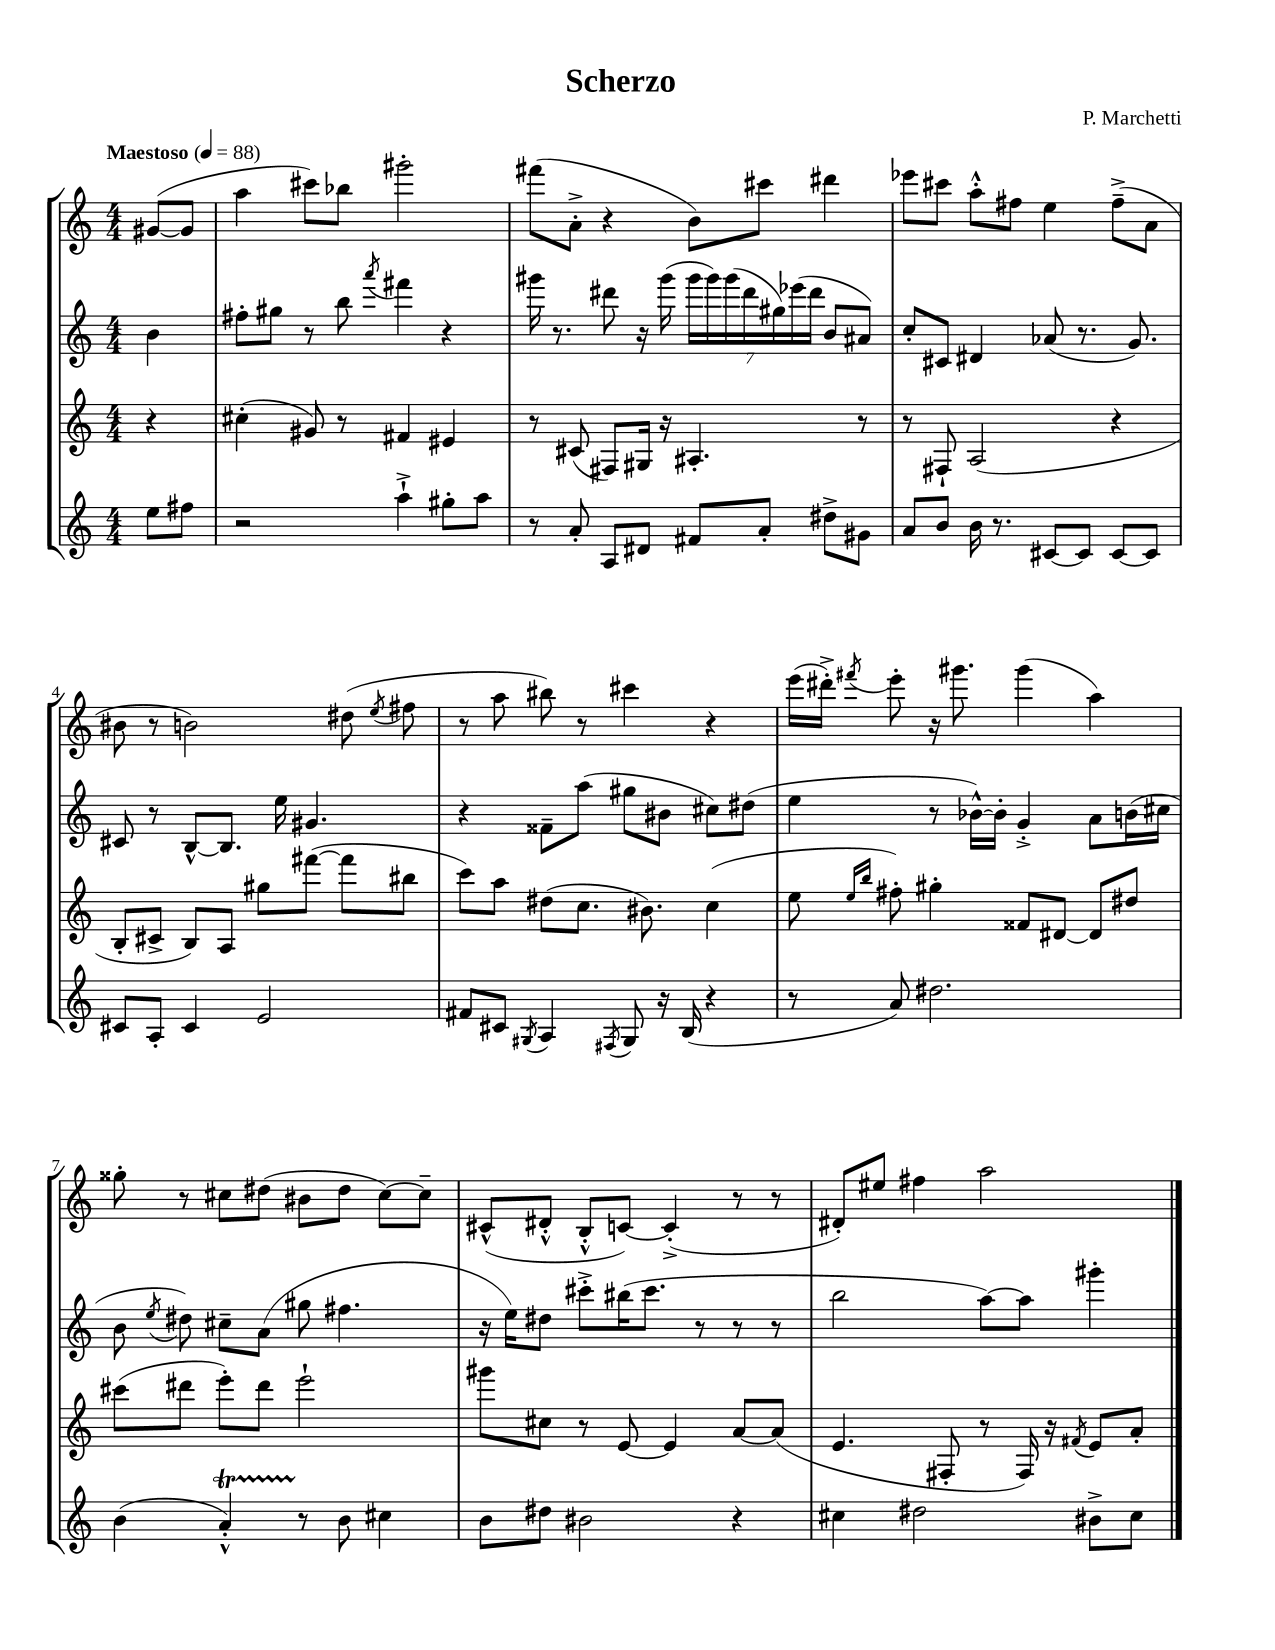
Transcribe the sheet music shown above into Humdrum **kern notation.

**kern	**kern	**kern	**kern
*staff4	*staff3	*staff2	*staff1
*clefG2	*clefG2	*clefG2	*clefG2
*k[]	*k[]	*k[]	*k[]
*M4/4	*M4/4	*M4/4	*M4/4
*MM88	*MM88	*MM88	*MM88
8ee	4r	4b	([8g#
8ff#	.	.	8g#]
=	=	=	=
2r	(4cc#'	8ff#'	4aa
.	.	8gg#	.
.	8g#)	8r	8ccc#)
.	8r	8bb	8bb-
.	.	8qaaa	.
4aa`^	4f#	4fff#	2ggg#'
8gg#'	4e#	4r	.
8aa	.	.	.
=	=	=	=
8r	8r	16ggg#	(8fff#
.	.	8.r	.
8a'	(8c#	.	8a'^
8A	8F#)	8ddd#	4r
8d#	16G#	16r	.
.	16r	(16ggg#	.
8f#	4.A#'	28ggg#	8b)
.	.	28ggg#)	.
.	.	(28ggg#	.
.	.	28ddd#	.
8a'	.	.	8ccc#
.	.	28gg#)	.
.	.	(28eee-	.
.	.	28ddd#	.
8dd#^	.	8b	4ddd#
8g#	8r	8a#)	.
=	=	=	=
8a	8r	8cc'	8eee-
8b	8F#`	8c#	8ccc#
16b	(2A	4d#	8aa'^^
8.r	.	.	.
.	.	.	8ff#
[8c#	.	(8a-	4ee
8c#]	.	8.r	.
[8c#	4r	.	(8ff#~^
.	.	8.g)	.
8c#]	.	.	8a
=	=	=	=
8c#	8B'	8c#	8b#
8A'	8c#^	8r	8r
4c#	8B)	[8B^^	2b)
.	8A	8.B]	.
2e	8gg#	.	.
.	.	16ee	.
.	([8fff#	4.g#	.
.	8fff#]	.	(8dd#
.	.	.	8qee
.	8bb#	.	8ff#
=	=	=	=
8f#	8ccc)	4r	8r
8c#	8aa	.	8aa
8qG#	.	.	.
4A	(8dd#	8f##~	8bb#)
.	8.cc	(8aa	8r
8qF#	.	.	.
8G#	.	8gg#	4ccc#
.	8.b#)	.	.
16r	.	8b#	.
(16B	.	.	.
4r	(4cc	8cc#)	4r
.	.	(8dd#	.
=	=	=	=
8r	8ee	4ee	(16eee
.	.	.	16ddd#'^)
.	16qqee	.	.
.	16qqbb	.	8qfff#
8a)	8ff#')	.	8eee'
2.dd#	4gg#'	8r	16r
.	.	.	8.ggg#
.	.	[16b-^^)	.
.	.	16b-']	.
.	8f##	4g'^	(4ggg#
.	[8d#	.	.
.	8d#]	8a	4aa)
.	8dd#	(16b	.
.	.	16cc#	.
=	=	=	=
(4b	(8ccc#	8b	8gg##'
.	.	8qee	.
.	8ddd#	8dd#)	8r
4a'^^)	8eee')	8cc#~	8cc#
.	8ddd#	(8a	(8dd#
8r	2eee`	8gg#	8b#
8b	.	4.ff#	8dd#
4cc#	.	.	[8cc#)
.	.	.	8cc#~]
=	=	=	=
8b	8ggg#	16r	(8c#^^
.	.	16ee)	.
8dd#	8cc#	8dd#	8d#'^^
2b#	8r	8ccc#'^	8B'^^
.	[8e	(16bb#	[8c)
.	.	8.ccc#	.
.	4e]	.	(4c'^]
.	.	8r	.
4r	[8a	8r	8r
.	(8a]	8r	8r
=	=	=	=
4cc#	4.e	2bb	8d#')
.	.	.	8ee#
2dd#	.	.	4ff#
.	8F#'	.	.
.	8r	[8aa)	2aa
.	16F#)	8aa]	.
.	16r	.	.
.	8qf#	.	.
8b#^	8e	4ggg#'	.
8cc#	8a'	.	.
==	==	==	==
*-	*-	*-	*-
